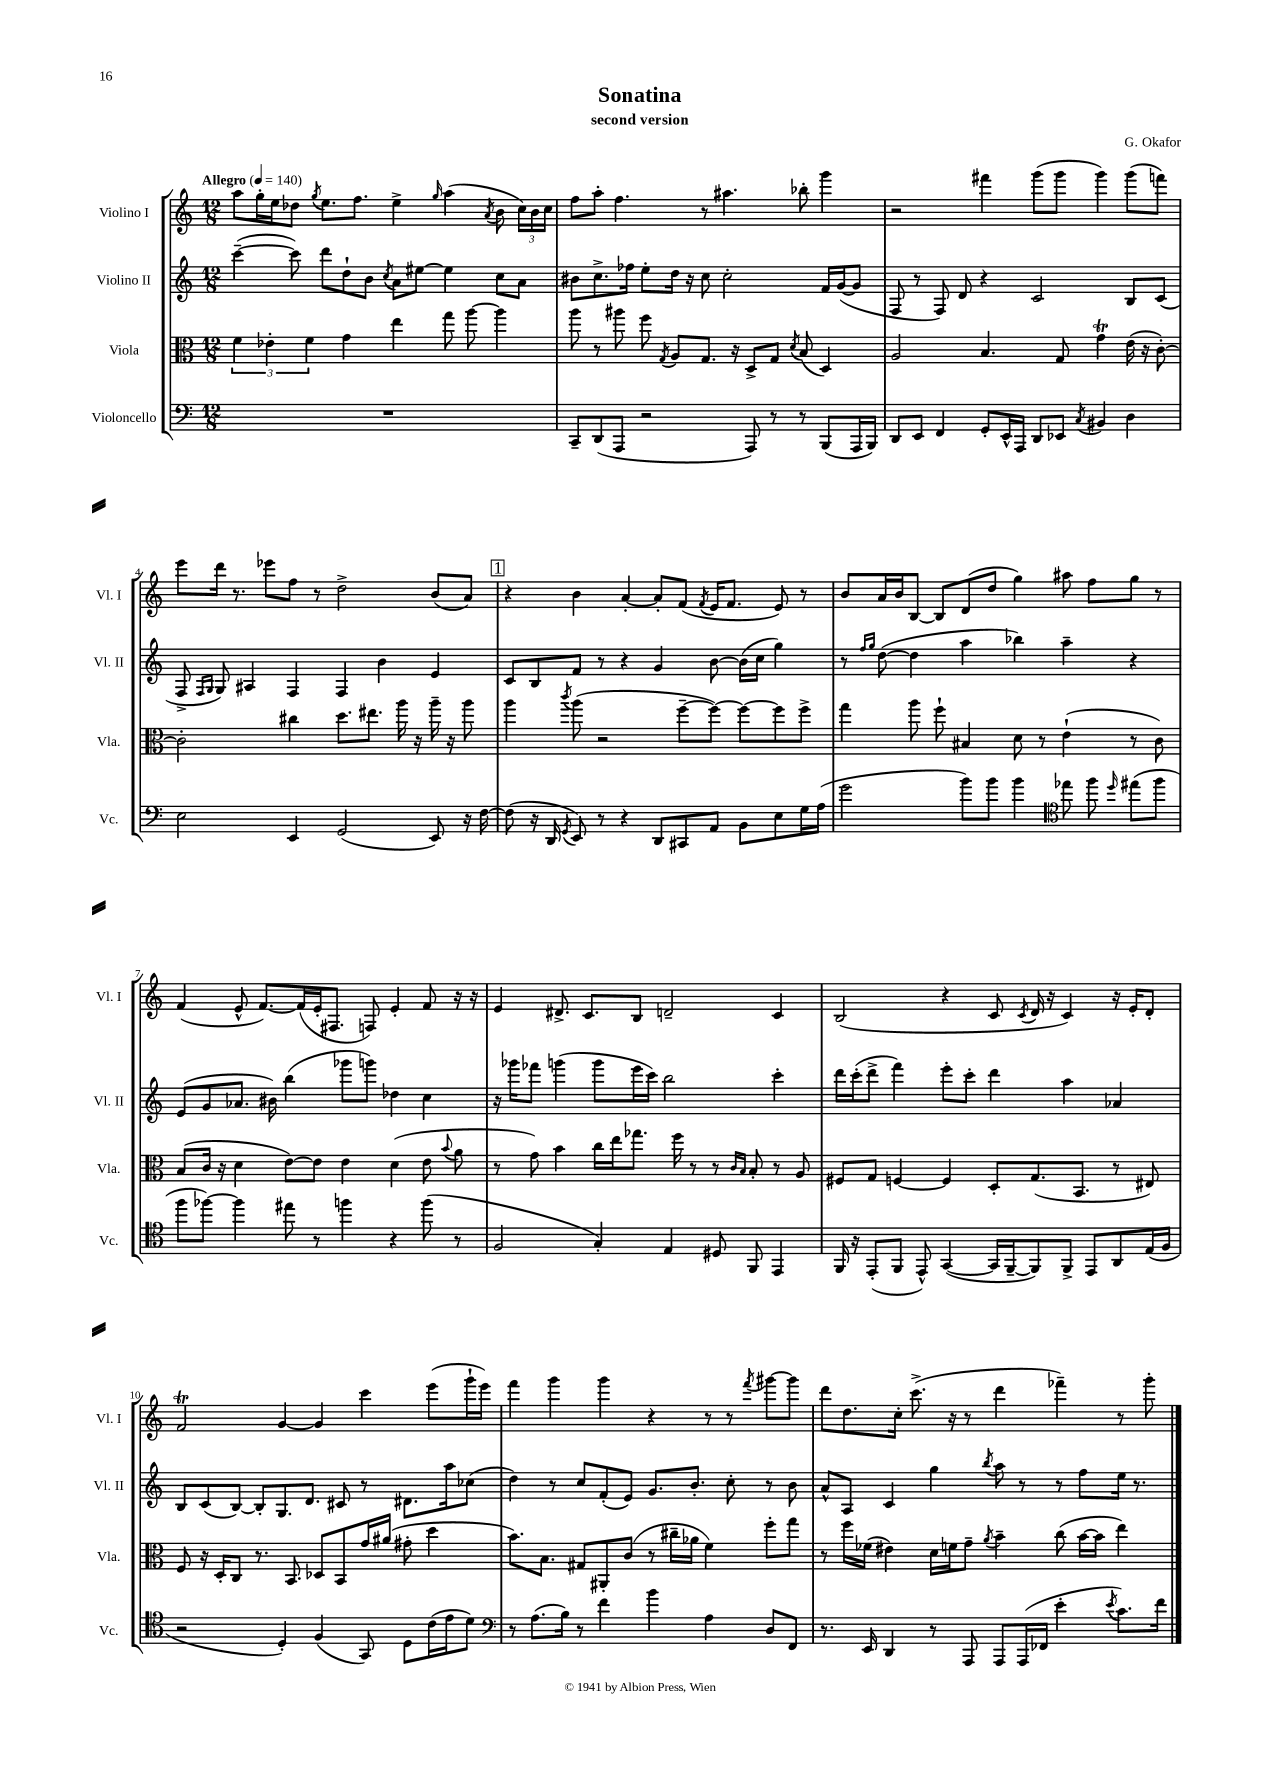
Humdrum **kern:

**kern	**kern	**kern	**kern
*staff4	*staff3	*staff2	*staff1
*clefF4	*clefC3	*clefG2	*clefG2
*k[]	*k[]	*k[]	*k[]
*M12/8	*M12/8	*M12/8	*M12/8
*MM140	*MM140	*MM140	*MM140
1.r	6f	([4ccc~	8aa
.	.	.	16gg'
.	6e-'	.	.
.	.	.	16ee
.	.	8ccc])	8dd-
.	6f	.	.
.	.	.	8qgg
.	.	8ddd	8.ee
.	4g	8dd`	.
.	.	.	8.ff
.	.	8b	.
.	.	8qcc	.
.	4ee	8a	4ee^
.	.	[8ee#	.
.	.	.	16qqgg
.	8gg	4ee#]	(4aa
.	[8aa	.	.
.	.	.	8qa
.	4aa]	8cc	8b
.	.	8a	24cc)
.	.	.	24b
.	.	.	24cc
=	=	=	=
8CC~	8aa	8b#	8ff
(8DD	8r	8.cc^	8aa'
8AAA	8aa#	.	4.ff
.	.	16ff-	.
2r	8ff	8ee'	.
.	8qG	.	.
.	8A	16dd	.
.	.	16r	.
.	8.G	8cc	8r
.	.	2cc'	4.aa#
.	16r	.	.
8AAA)	8D^	.	.
8r	8G	.	.
.	8qd	.	.
8r	(8B	.	8bb-'
(8BBB	4D)	16f	4ggg
.	.	([16g	.
16AAA	.	8g]	.
16BBB)	.	.	.
=	=	=	=
8DD	2A	8F	2r
8EE	.	8r	.
4FF	.	8F)	.
.	.	8d	.
8GG'	4.B	4r	4fff#
16EE^^	.	.	.
16AAA	.	.	.
8DD	.	2c	(8ggg
8EE-	8G	.	8ggg
8qC	.	.	.
4BB#	4g	.	4ggg)
4D	(16e	8B	(8ggg
.	16r	.	.
.	[8c')	(8c	8fff)
=	=	=	=
2E	2c']	8F^	8eee
.	.	16qqF	.
.	.	16qqG	.
.	.	8G)	16ddd
.	.	.	8.r
.	.	4A#	.
.	.	.	8eee-
4EE	4cc#	4F	8ff
.	.	.	8r
(2GG	8.dd	4F	2dd^
.	8.ee#	.	.
.	.	4b	.
.	16aa	.	.
.	16r	.	.
8EE)	16aa~	4e	(8b
.	16r	.	.
16r	8aa	.	8a)
[16F	.	.	.
=	=	=	=
(8F]	4aa	8c	4r
16r	.	8B	.
16DD	.	.	.
8qGG	8qccc	.	.
8EE)	(8aa	8f	4b
8r	2r	8r	.
4r	.	4r	[4a'
8DD	.	4g	8a']
8CC#	[8ff~	.	(8f
.	.	.	8qf
8AA	8ff_)	[8b	16e
.	.	.	8.f
8BB	8ff_	(16b]	.
.	.	16cc	.
8E	8ff]	4gg)	8e)
16G	8ff^	.	8r
(16A	.	.	.
=	=	=	=
2g	4gg	8r	8b
.	.	16qqff	.
.	.	16qqgg	.
.	.	([8dd	16a
.	.	.	16b
.	8aa	4dd]	[8B
.	8ff`	.	8B]
8b)	4B#	4aa	(8d
8b	.	.	8dd
4b	8d	4bb-)	4gg)
.	8r	.	.
*clefC4	*	*	*
8ee-	(4e`	4aa~	8aa#
8ff	.	.	8ff
16qqdd	.	.	.
(8ee#	8r	4r	8gg
8ff	8c)	.	8r
=	=	=	=
8ff	(8B	(8e	(4f
[8ff-)	16c	8g	.
.	16r	.	.
4ff-]	4d	8.a-	8e^^
.	.	.	[8.f)
.	.	16b#)	.
8ee#	[8e)	(4bb	.
.	.	.	(16f]
8r	8e]	.	16e'
.	.	.	8.F#
4ff	4e	8ggg-	.
.	.	8ggg)	8F)
4r	(4d	4dd-	4e'
(8ff	8e	4cc	8f
.	8qqb	.	.
8r	8a	.	16r
.	.	.	16r
=	=	=	=
2F	8r	16r	4e
.	.	16ggg-	.
.	8g)	8fff-	.
.	4b	(4ggg	8.d#^
.	.	.	8.c
4G')	16cc	8ggg	.
.	16ee	.	.
.	8.gg-	16eee	8B
.	.	16ccc)	.
4E	.	2bb	2d~
.	16ff	.	.
.	8r	.	.
8D#	8r	.	.
.	16qqc	.	.
.	16qqB	.	.
8FF	8B'	.	.
4EE	8r	4ccc'	4c
.	8A	.	.
=	=	=	=
16FF	8F#	16ddd	(2B
16r	.	(16ccc'	.
(8EE'	8G	8ddd^	.
8FF	[4F	4fff)	.
8EE^^)	.	.	.
([4GG	4F]	8eee'	4r
.	.	8ccc'	.
16GG]	8D'	4ddd	8c
[16FF~	.	.	.
.	.	.	8qc
8FF])	(8.G	.	16d
.	.	.	16r
8FF^	.	4aa	4c)
.	8.BB	.	.
8EE	.	.	.
8AA	8r	4a-	16r
.	.	.	16e'
(16E	8E#)	.	8d'
16F	.	.	.
=	=	=	=
2r	8F	8B	2f
.	16r	(8c	.
.	16D'	.	.
.	8C	[8B)	.
.	8.r	8B']	.
4D')	.	8.G	[4g
.	8.BB	.	.
.	.	8.d	.
(4F	8D-	.	4g]
.	8BB	8c#	.
8GG)	16g	8r	4ccc
.	(16a#	.	.
8D	8g#'	8.d#	.
(16c	4dd	.	(8eee
16e	.	16aa	.
8d)	.	(8cc-	16ggg`
.	.	.	16eee)
=	=	=	=
*clefF4	*	*	*
8r	8.b)	4dd)	4fff
(8.A	.	.	.
.	8.B	.	.
.	.	8r	4ggg
16B)	.	.	.
8r	8G#	8cc	.
4f	8AA#'	(8f'	4ggg
.	(8c	8e)	.
4b	8r	8.g	4r
.	16cc#~	.	.
.	16a-	8.b'	.
4A	4f)	.	8r
.	.	8cc'	8r
.	.	.	8qfff
8D	8ff'	8r	[8ggg#
8FF	8gg	8b	8ggg#]
=	=	=	=
8.r	8r	8a^^	8ddd
.	16ff	8A	8.dd
16EE	(16f-	.	.
4DD	4e#)	4c	.
.	.	.	16cc'
.	.	.	(8.ccc^
8r	16d	4gg	.
.	16f	.	16r
8AAA	8g~	.	8r
.	8qa	8qbb	.
8AAA	4b~	8aa	4ddd
(16AAA	.	8r	.
16FF-	.	.	.
4e'	(8cc	8r	4fff-~)
.	[16b	8ff	.
.	16b]	.	.
8qe	.	.	.
8.c)	4ee)	16ee	8r
.	.	8.r	.
.	.	.	8ggg'
16f	.	.	.
==	==	==	==
*-	*-	*-	*-
